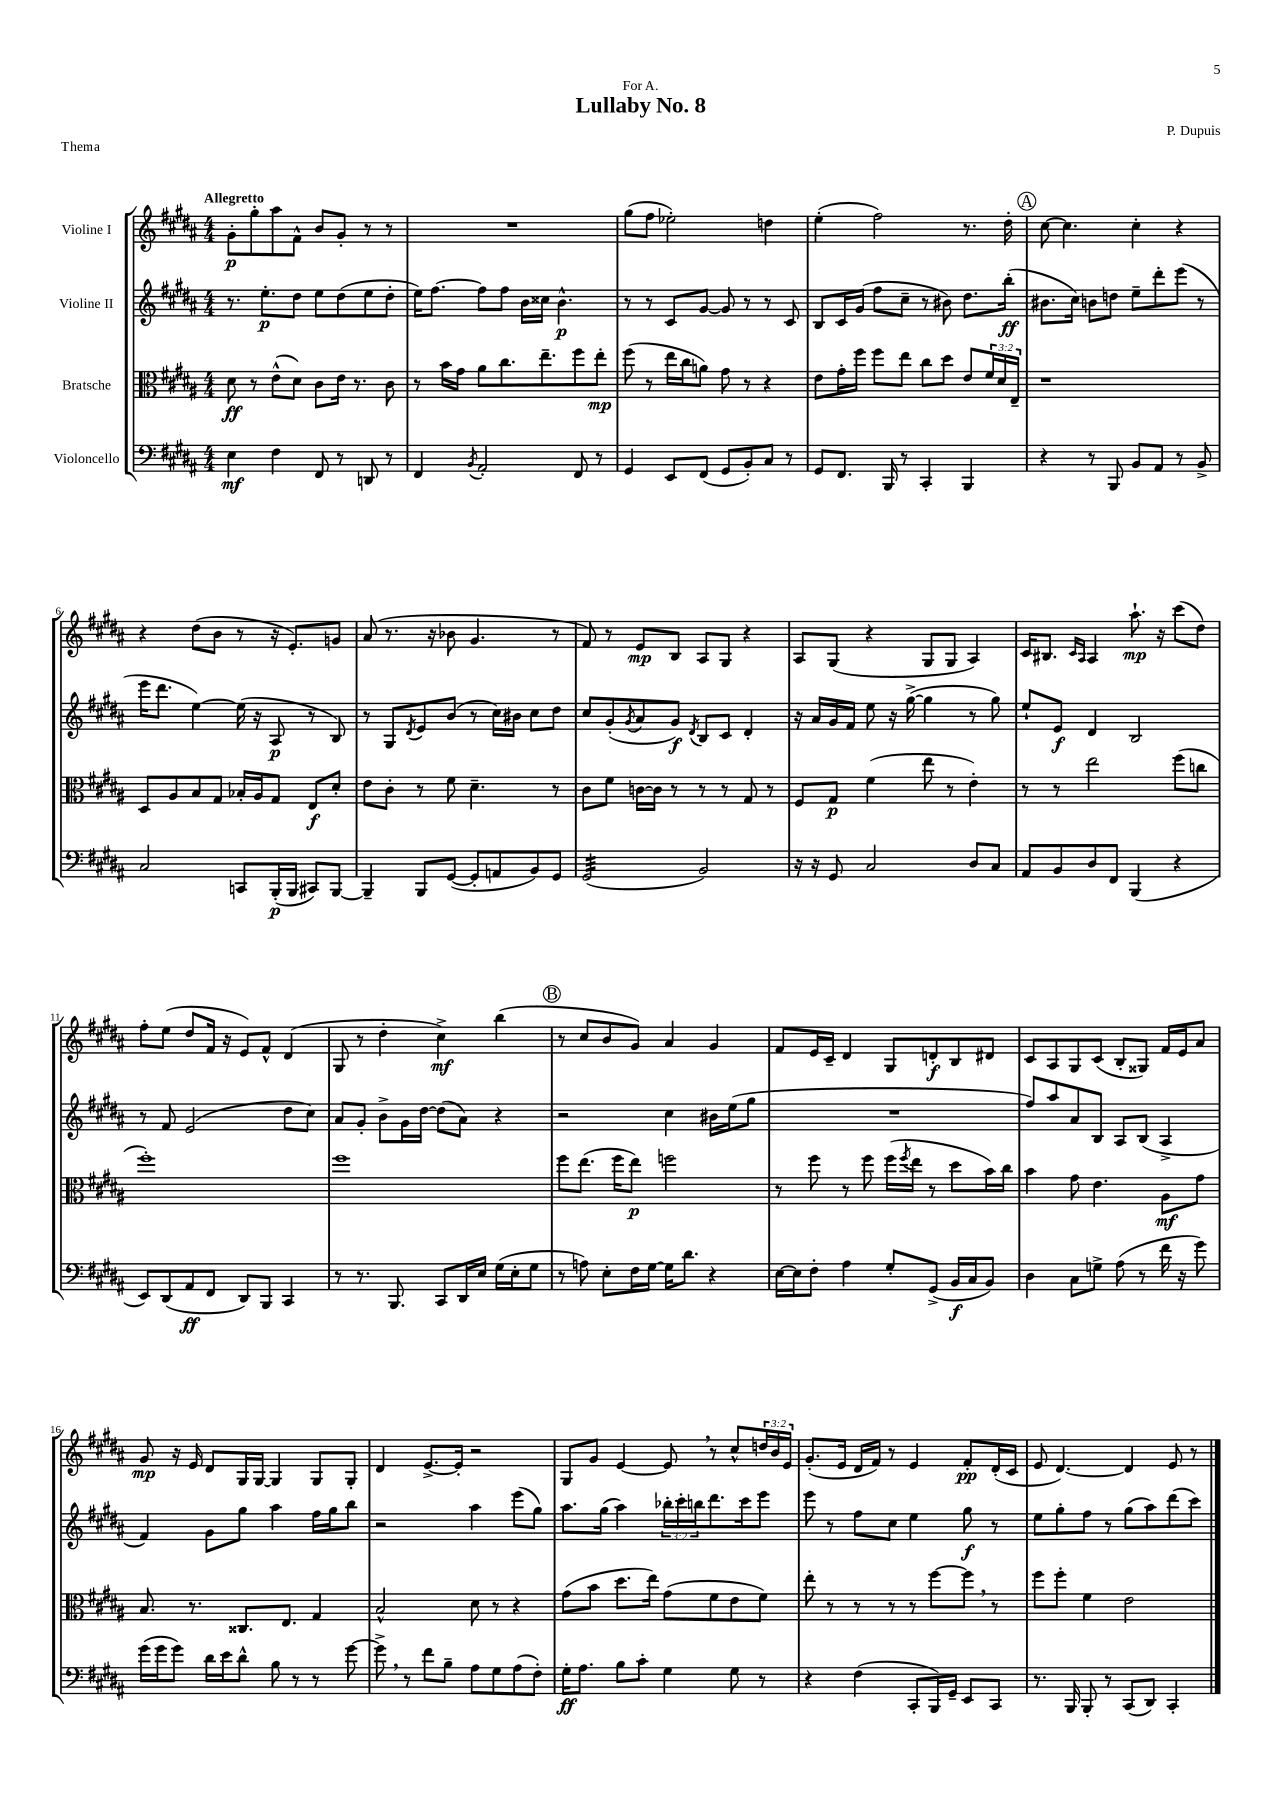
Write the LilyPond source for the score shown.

\header { title = "Lullaby No. 8" composer = "P. Dupuis" dedication = "For A." piece = "Thema" }
<<
\new StaffGroup <<
\new Staff = "s0" \with { instrumentName = "Violine I" } {
    \clef treble \key b \major \numericTimeSignature \time 4/4 \override Staff.TupletNumber.text = #tuplet-number::calc-fraction-text \tempo "Allegretto"
    gis'8-.\p gis''8-. ais''8 fis'8-^ b'8 gis'8-. r8 r8 |
    R1 |
    gis''8( fis''8 ees''2-.) d''4 |
    e''4-.( fis''2) r8. dis''16-. |
    \mark \markup { \circle "A" } cis''8~ cis''4. cis''4-. r4 |
    r4 dis''8( b'8 r8 r16 e'8.-.) g'8 |
    ais'8( r8. r16 bes'8 gis'4. r8 |
    fis'8) r8 e'8\mp b8 ais8 gis8 r4 |
    ais8 gis8( r4 gis8 gis8 ais4) |
    cis'16 bis8. \grace { cis'16 ais16 } ais4 ais''8.-!\mp r16 cis'''8( dis''8) |
    fis''8-. e''8( dis''8 fis'16 r16 e'8) fis'8-^ dis'4( |
    gis8 r8 dis''4-. cis''4->\mf) b''4( |
    \mark \markup { \circle "B" } r8 cis''8 b'8 gis'8) ais'4 gis'4 |
    fis'8 e'16 cis'16-- dis'4 gis8 d'8-.\f b8 dis'8 |
    cis'8 ais8 gis8 cis'8( b8-. gisis8) fis'16 e'16 ais'8 |
    gis'8\mp r16 e'16 dis'8 gis16 gis16~ gis4 gis8 gis8-. |
    dis'4 e'8.~-> e'16-. r2 |
    gis8 gis'8 e'4~ e'8 \breathe r8 cis''8-^ \tuplet 3/2 { d''16 b'16 e'16 } |
    gis'8.-.( e'16 dis'16 fis'16) r8 e'4 fis'8-.\pp dis'16-.( cis'16 |
    e'8 dis'4.~) dis'4 e'8 r8 \bar "|." |
}
\new Staff = "s1" \with { instrumentName = "Violine II" } {
    \clef treble \key b \major \numericTimeSignature \time 4/4 \override Staff.TupletNumber.text = #tuplet-number::calc-fraction-text
    r8. e''8.-.\p dis''8 e''8 dis''8( e''8 dis''8-. |
    e''16) fis''8.~ fis''8 fis''8 b'16 cisis''16 b'4.-^\p |
    r8 r8 cis'8 gis'8~ gis'8 r8 r8 cis'8 |
    b8 cis'16 gis'16( fis''8 cis''8-- r8 bis'8) dis''8. b''16-.\ff( |
    \mark \markup { \circle "A" } bis'8. cis''16) b'8 d''8 e''8-- dis'''8-. e'''8( r8 |
    e'''16 dis'''8. e''4~) e''16( r16 ais8\p r8 b8) |
    r8 gis8 \acciaccatura { dis'8 } e'8 b'8( r8 cis''16) bis'16 cis''8 dis''8 |
    cis''8 gis'8-.( \acciaccatura { gis'8 } ais'8 gis'8\f) \acciaccatura { dis'8 } b8 cis'8 dis'4-. |
    r16 ais'16 gis'16 fis'16 e''8 r16 gis''16~->( gis''4 r8 gis''8) |
    e''8-! e'8\f dis'4 b2 |
    r8 fis'8 e'2( dis''8 cis''8) |
    ais'8 gis'8-. b'8-> gis'16 dis''16~ dis''8( ais'8) r4 |
    \mark \markup { \circle "B" } r2 cis''4 bis'16 e''16( gis''8 |
    R1 |
    fis''8) ais''8 ais'8 b8 ais8 b8( ais4-> |
    fis'4) gis'8 gis''8 ais''4 fis''16 gis''16 b''8 |
    r2 ais''4 e'''8( gis''8) |
    ais''8. gis''16( ais''4) \tuplet 3/2 { bes''16-. cis'''16-. b''16 } dis'''8. cis'''16 e'''8 |
    e'''8 r8 fis''8 cis''8 e''4 gis''8\f r8 |
    e''8 gis''8-. fis''8 r8 gis''8( ais''8) dis'''8( cis'''8) \bar "|." |
}
\new Staff = "s2" \with { instrumentName = "Bratsche" } {
    \clef alto \key b \major \numericTimeSignature \time 4/4 \override Staff.TupletNumber.text = #tuplet-number::calc-fraction-text
    dis'8\ff r8 e'8-^( dis'8) cis'8 e'16 r8. cis'8 |
    r8 b'16 gis'16 ais'8 cis''8. e''8.-- fis''8 e''8-.\mp |
    fis''8( r8 e''16 cis''16 a'8) gis'8 r8 r4 |
    e'8 gis'16-. fis''16 fis''8 e''8 cis''8 dis''8 e'8 \tuplet 3/2 { fis'16 dis'16 e16-- } |
    \mark \markup { \circle "A" } r1 |
    dis8 ais8 b8 gis8 bes16-. ais16 gis8 e8\f dis'8-. |
    e'8 cis'8-. r8 fis'8 dis'4.-- r8 |
    cis'8 fis'8 c'16~ c'16 r8 r8 r8 gis8 r8 |
    fis8 gis8\p fis'4( e''8 r8 e'4-.) |
    r8 r8 e''2 fis''8( c''8 |
    fis''1-.) |
    fis''1 |
    \mark \markup { \circle "B" } fis''8 e''8.( fis''16 e''8\p) f''2 |
    r8 fis''8 r8 fis''8 fis''16( \acciaccatura { fis''8 } e''16 r8 dis''8 b'16) cis''16 |
    b'4 gis'8 e'4. ais8\mf gis'8 |
    b8. r8. cisis8. e8. gis4 |
    b2-^ dis'8 r8 r4 |
    gis'8( b'8 dis''8. e''16) gis'8( fis'8 e'8 fis'8) |
    e''8-. r8 r8 r8 r8 fis''8~ fis''8 \breathe r8 |
    fis''8 fis''8-. fis'4 e'2 \bar "|." |
}
\new Staff = "s3" \with { instrumentName = "Violoncello" } {
    \clef bass \key b \major \numericTimeSignature \time 4/4
    e4\mf fis4 fis,8 r8 d,8 r8 |
    fis,4 \acciaccatura { b,8 } ais,2-. fis,8 r8 |
    gis,4 e,8 fis,8( gis,8 b,8-.) cis8 r8 |
    gis,8 fis,8. b,,16 r8 cis,4-. b,,4 |
    \mark \markup { \circle "A" } r4 r8 b,,8 b,8 ais,8 r8 b,8-> |
    cis2 c,8 b,,16-.\p( b,,16 cis,8) b,,8~ |
    b,,4-- b,,8 gis,8~( gis,8-. a,8 b,8) gis,8 |
    gis,2:32( b,2) |
    r16 r16 gis,8 cis2 dis8 cis8 |
    ais,8 b,8 dis8 fis,8 b,,4( r4 |
    e,8) dis,8( ais,8\ff fis,8 dis,8) b,,8 cis,4 |
    r8 r8. b,,8. cis,8 dis,16 e16 gis16( e16-. gis8 |
    \mark \markup { \circle "B" } r8 a8) e8-. fis16 gis16~ gis16 dis'8. r4 |
    e16~ e16 fis8-. ais4 gis8-. gis,8->( b,16\f cis16 b,8) |
    dis4 cis8 g8-> ais8( r8 fis'16 r16 gis'8) |
    gis'16( gis'16 gis'8) dis'16 e'16 dis'8-^ b8 r8 r8 gis'8~ |
    gis'8-> \breathe r8 fis'8 b8-- ais8 gis8 ais8( fis8-.) |
    gis16-.\ff ais8. b8 cis'8-. gis4 gis8 r8 |
    r4 fis4( cis,8-. b,,16) gis,16-- e,8 cis,8 |
    r8. b,,16 b,,8-. r8 cis,8( dis,8) cis,4-. \bar "|." |
}
>>
>>
